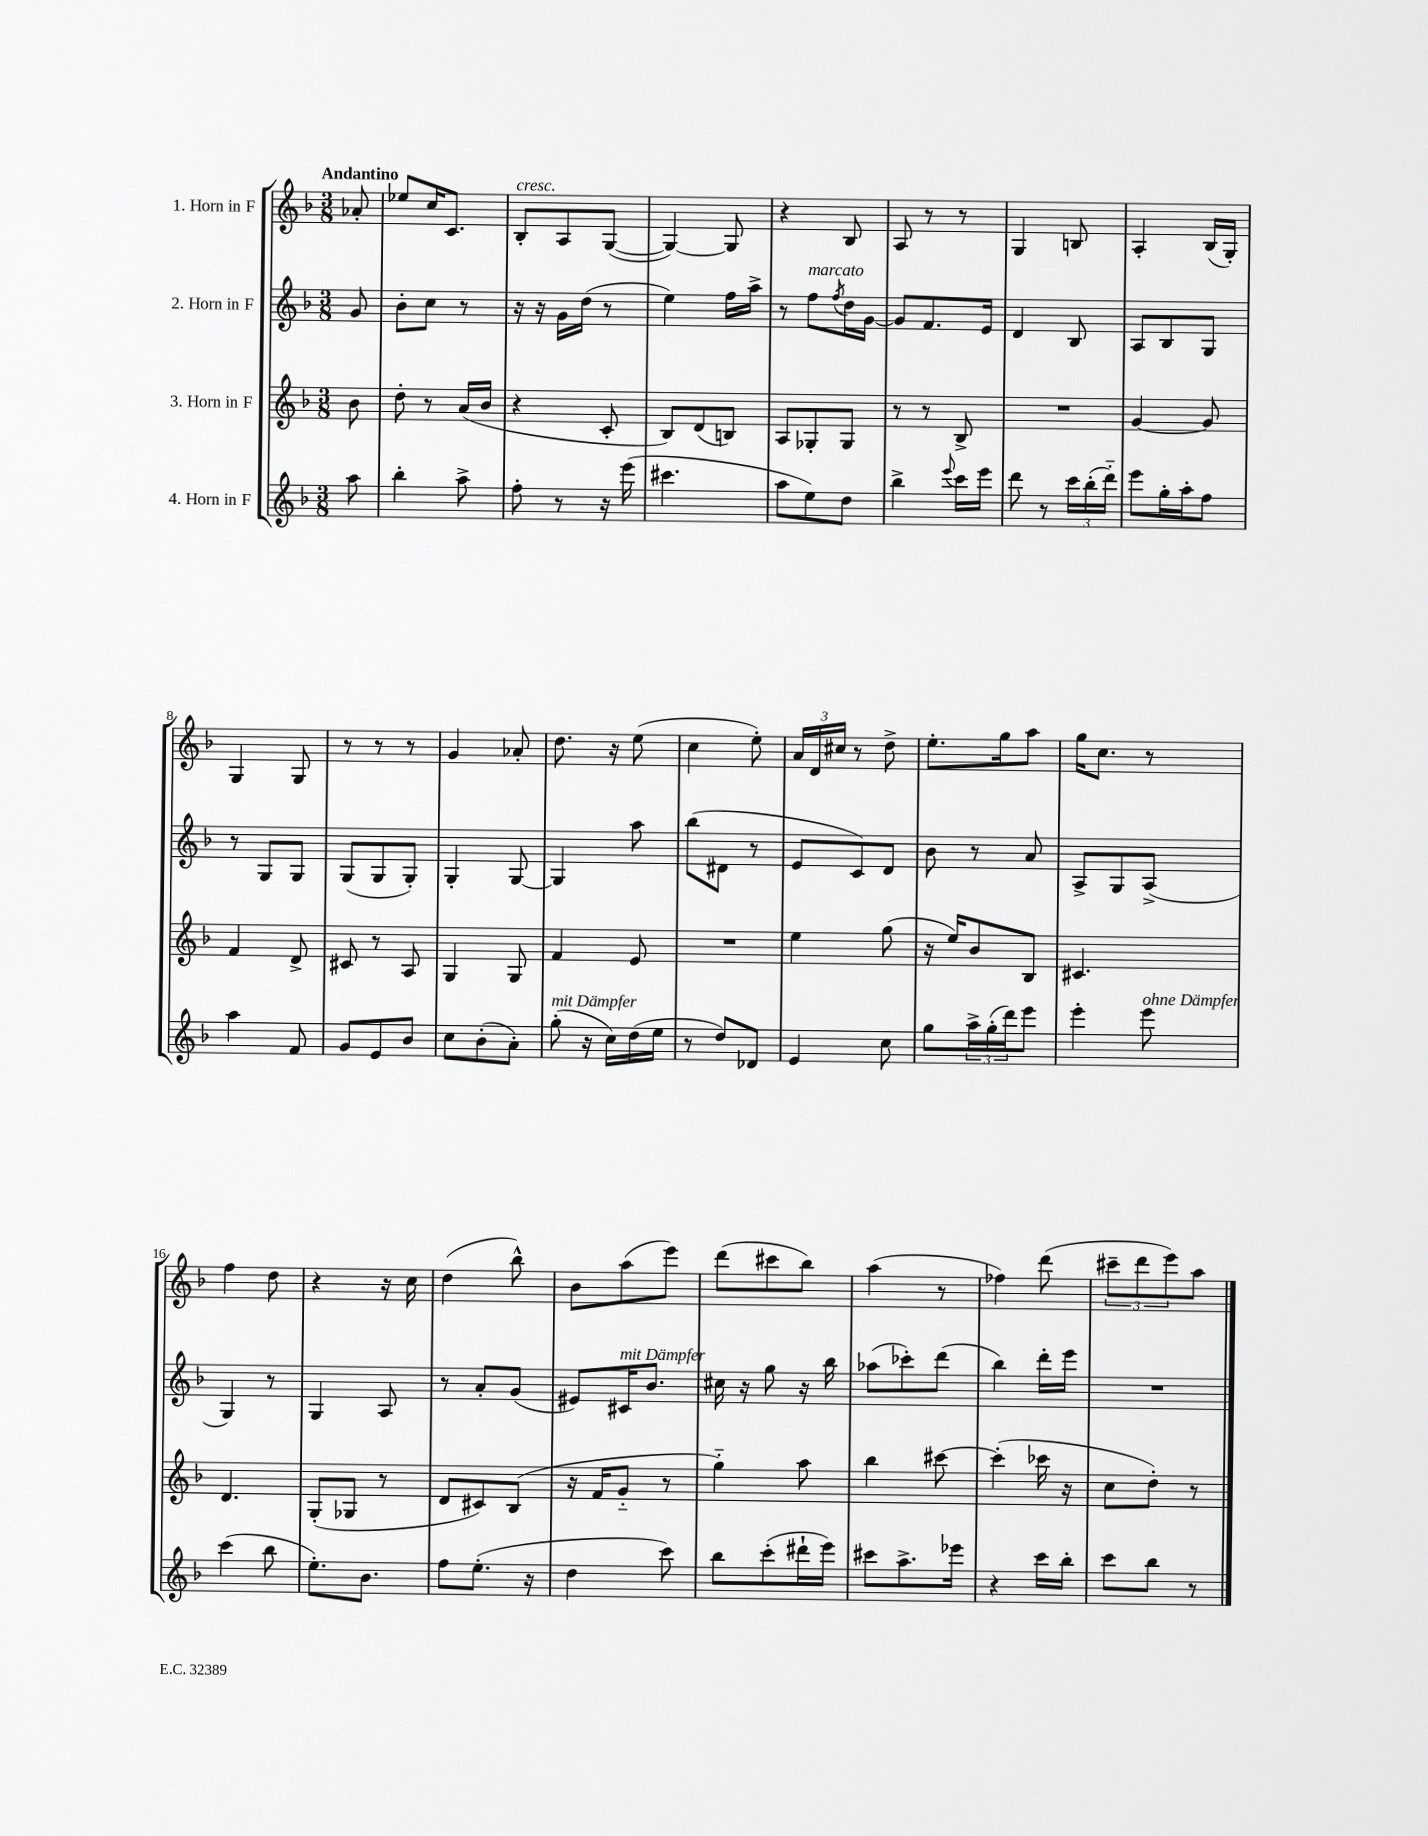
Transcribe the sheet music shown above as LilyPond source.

<<
\new StaffGroup <<
\new Staff = "s0" \with { instrumentName = "1. Horn in F" } {
    \clef treble \key f \major \numericTimeSignature \time 3/8 \partial 8 \tempo "Andantino"
    aes'8-. |
    ees''8 c''16 c'8. |
    bes8-.^\markup { \italic "cresc." } a8 g8~( |
    g4~) g8 |
    r4 bes8 |
    a8 r8 r8 |
    g4 b8 |
    a4-. bes16( g16-.) |
    g4 g8 |
    r8 r8 r8 |
    g'4 aes'8-. |
    d''8. r16 e''8( |
    c''4 e''8-.) |
    \tuplet 3/2 { a'16 d'16 cis''16 } r8 d''8-> |
    e''8.-. g''16 a''8 |
    g''16 c''8. r8 |
    f''4 d''8 |
    r4 r16 c''16 |
    d''4( bes''8-^) |
    bes'8 a''8( e'''8) |
    d'''8( cis'''8 bes''8) |
    a''4( r8 |
    fes''4) d'''8( |
    \tuplet 3/2 { cis'''8-- d'''8 e'''8) } a''8 \bar "|." |
}
\new Staff = "s1" \with { instrumentName = "2. Horn in F" } {
    \clef treble \key f \major \numericTimeSignature \time 3/8 \partial 8
    g'8 |
    bes'8-. c''8 r8 |
    r16 r16 g'16 d''16( r8 |
    e''4) f''16 a''16-> |
    r8 f''8^\markup { \italic "marcato" } \acciaccatura { f''8 } d''16 g'16~ |
    g'8 f'8. e'16 |
    d'4 bes8 |
    a8 bes8 g8 |
    r8 g8 g8 |
    g8( g8 g8-.) |
    g4-. g8~ |
    g4 a''8 |
    bes''8( dis'8 r8 |
    e'8 c'8) d'8 |
    bes'8 r8 a'8 |
    a8-> g8 a8->( |
    g4) r8 |
    g4 a8 |
    r8 a'8-. g'8( |
    eis'8) cis'16^\markup { \italic "mit Dämpfer" } bes'8. |
    cis''16 r16 g''8 r16 bes''16 |
    aes''8( ces'''8-.) d'''8( |
    bes''4) d'''16-. e'''16 |
    R4. \bar "|." |
}
\new Staff = "s2" \with { instrumentName = "3. Horn in F" } {
    \clef treble \key f \major \numericTimeSignature \time 3/8 \partial 8
    bes'8 |
    d''8-. r8 a'16( bes'16 |
    r4 c'8-. |
    bes8) d'8( b8) |
    a8 ges8-. ges8 |
    r8 r8 bes8-> |
    R4. |
    g'4~ g'8 |
    f'4 d'8-> |
    cis'8 r8 a8 |
    g4 g8 |
    f'4 e'8 |
    R4. |
    e''4 g''8( |
    r16 e''16) bes'8 bes8 |
    cis'4. |
    d'4. |
    g8-.( ges8 r8 |
    d'8 cis'8) bes8( |
    r16 f'16 g'8-_ r8 |
    g''4-_) a''8 |
    bes''4 cis'''8~ |
    cis'''4-.( ces'''16 r16 |
    c''8 d''8-.) r8 \bar "|." |
}
\new Staff = "s3" \with { instrumentName = "4. Horn in F" } {
    \clef treble \key f \major \numericTimeSignature \time 3/8 \partial 8
    a''8 |
    bes''4-. a''8-> |
    f''8-. r8 r16 e'''16( |
    cis'''4. |
    a''8 e''8) d''8 |
    bes''4-> \appoggiatura { e'''8 } c'''16 e'''16 |
    d'''8 r8 \tuplet 3/2 { c'''16 bes''16-.( d'''16-_) } |
    e'''8 g''16-. a''16-. f''8 |
    a''4 f'8 |
    g'8 e'8 bes'8 |
    c''8 bes'8-.( a'8-.) |
    g''8-.^\markup { \italic "mit Dämpfer" }( r16 c''16) d''16( e''16 |
    r8 d''8) des'8 |
    e'4 c''8 |
    g''8 \tuplet 3/2 { a''16-> g''16-.( d'''16) } e'''8 |
    e'''4-. e'''8^\markup { \italic "ohne Dämpfer" } |
    c'''4( bes''8 |
    e''8.-.) bes'8. |
    f''8 e''8.-.( r16 |
    d''4 c'''8) |
    bes''8 c'''8-.( dis'''16-! e'''16) |
    cis'''8 a''8.-> ees'''16 |
    r4 c'''16 bes''16-. |
    c'''8 bes''8 r8 \bar "|." |
}
>>
>>
